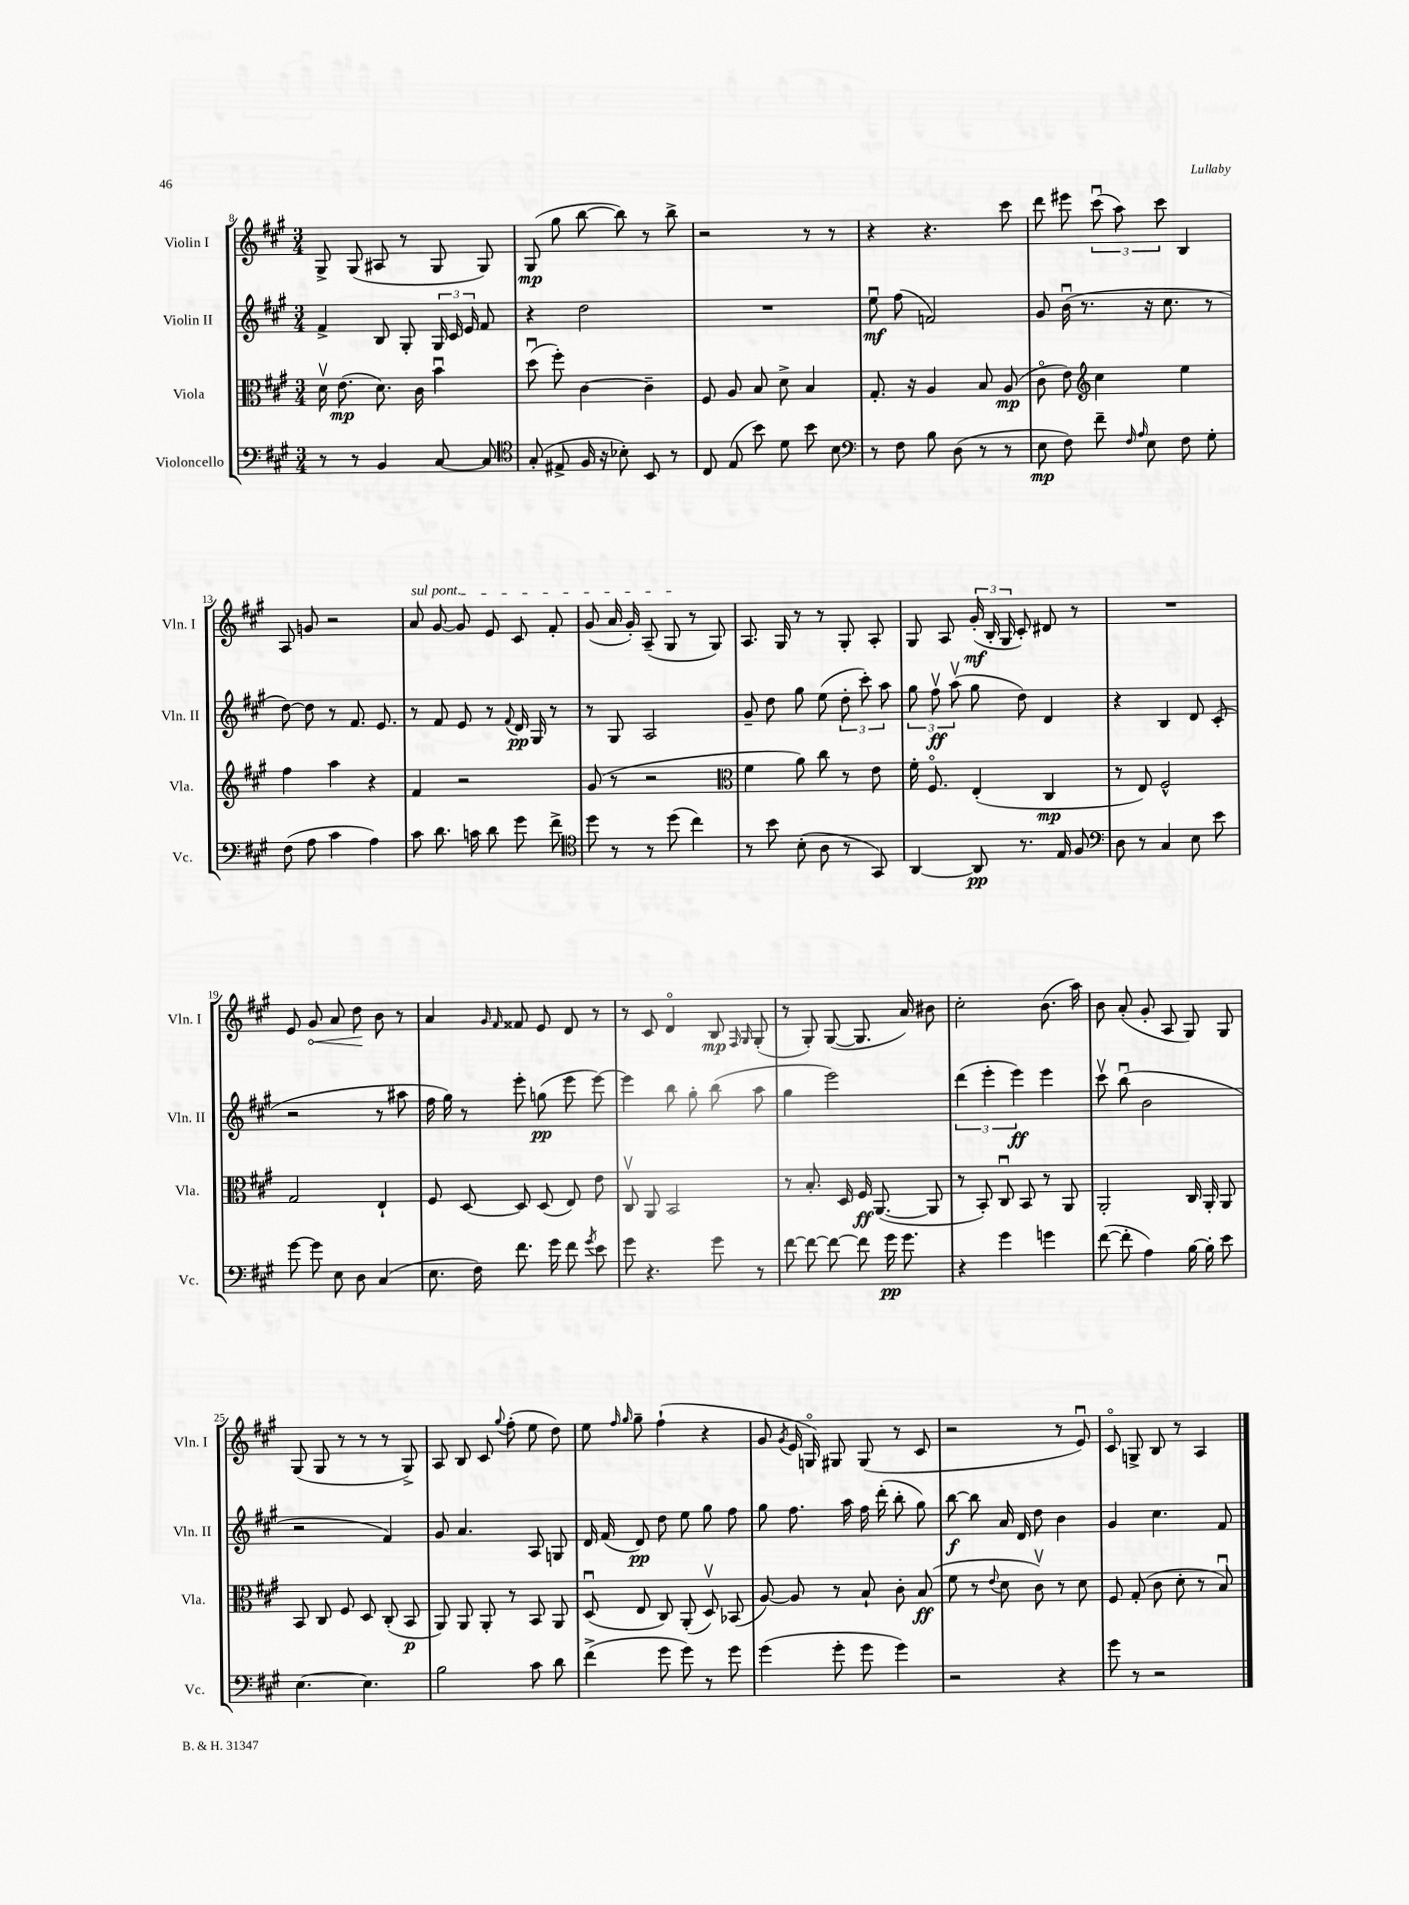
<<
\new StaffGroup <<
\new Staff = "s0" \with { instrumentName = "Violin I" shortInstrumentName = "Vln. I" } {
    \clef treble \key a \major \numericTimeSignature \time 3/4
    \autoBeamOff gis8-> gis8( ais8 r8 gis8 gis8) |
    gis8\mp( gis''8 b''8~ b''8) r8 b''8-> |
    r2 r8 r8 |
    r4 r4. cis'''8 |
    d'''8 eis'''8 \tuplet 3/2 { cis'''8\downbow( a''8) cis'''8 } b4 |
    a8 g'8 r2 |
    \once \override TextSpanner.bound-details.left.text = \markup { \italic "sul pont." } a'8\startTextSpan gis'8~ gis'8 e'8 cis'8 fis'8-. |
    gis'8( a'16 gis'16-.) a8--( gis8\stopTextSpan r8 gis8) |
    a8. gis16 r8 r8 gis8-. a8-. |
    gis8 a8 \tuplet 3/2 { gis'16-.\mf( b16-. gis16 } cis'8-.) dis'8 r8 |
    R2. |
    e'8 \once \override Hairpin.circled-tip = ##t gis'8\< a'8 d''8\! b'8 r8 |
    a'4 \grace { gis'16 fis'16 } fisis'8 e'8 d'8 r8 |
    r8 cis'8 d'4\flageolet b8\mp \grace { fis16 gis16 } gis8-.( |
    r8 gis8-.) gis8~( gis8. a'16) bis'8 |
    cis''2-. b'8.( a''16) |
    b'8 a'8-.( gis'8-. a8 gis8) gis8 |
    gis8( gis8 r8 r8 r8 gis8->) |
    a8 b8 cis'8 \appoggiatura { gis''8 } fis''8-.( e''8 d''8) |
    e''8 \grace { fis''16 gis''16 } gis''8-- fis''4-!( r4 |
    gis'8 \acciaccatura { gis'8 } e'16 g16\flageolet) gis8 gis8( r8 cis'8 |
    r2 r8 e'8\downbow) |
    cis'8\flageolet g8-> b8 r8 a4 \bar "|." |
}
\new Staff = "s1" \with { instrumentName = "Violin II" shortInstrumentName = "Vln. II" } {
    \clef treble \key a \major \numericTimeSignature \time 3/4
    \autoBeamOff fis'4-> b8 gis8-. \tuplet 3/2 { gis16 cis'16 e'16 } fis'8 |
    r4 d''2 |
    R2. |
    e''8\downbow\mf fis''8( f'2) |
    gis'8 b'16\downbow( r8. r16 cis''8. r8 |
    d''8~) d''8 r8 fis'8. e'8. |
    r8 fis'8 e'8 r8 \appoggiatura { fis'8 } d'16\pp gis16 r8 |
    r8 gis8 a2 |
    gis'8-- d''8 gis''8 e''8( \tuplet 3/2 { d''8-. cis'''8-.) a''8 } |
    \tuplet 3/2 { gis''8 fis''8\upbow\ff a''8\upbow( } gis''8 d''8) d'4 |
    r4 b4 d'8 cis'8-.( |
    r2 r8 ais''8 |
    fis''16 gis''16) r8 e'''8-. g''8\pp( e'''8 e'''8~) |
    e'''4 b''8 gis''8-. b''8( a''8 |
    gis''4 e'''2) |
    \tuplet 3/2 { d'''4( e'''4-. e'''4\ff) } e'''4 |
    cis'''8\upbow b''8\downbow( b'2 |
    r2 fis'4) |
    gis'8 a'4. a8 g8 |
    d'16 fis'16( d'8\pp) d''8 e''8 gis''8 fis''8 |
    gis''8 fis''8. a''16 fis''16 d'''16-.( b''8-. gis''8) |
    b''8~\f b''8 a'16 d'16 d''8 b'4 |
    gis'4 cis''4. fis'8 \bar "|." |
}
\new Staff = "s2" \with { instrumentName = "Viola" shortInstrumentName = "Vla." } {
    \clef alto \key a \major \numericTimeSignature \time 3/4
    \autoBeamOff d'16\upbow e'8.\mp( d'8.) cis'16 b'4\downbow |
    d''8\downbow( fis''8-.) cis'4~ cis'4-- |
    fis8 a8 b8 d'8-> b4 |
    gis8.-. r16 a4 b8 a8\mp( |
    cis'8\flageolet e'8) \clef treble cis''4 e''4 |
    fis''4 a''4 r4 |
    fis'4 r2 |
    gis'8( r8 r2 |
    \clef alto fis'4 a'8) cis''8 r8 e'8 |
    fis'16-. fis8.\flageolet e4-.( cis4\mp |
    r8 e8) fis2-^ |
    gis2 e4-! |
    fis8 d8~ d8 d8( e8) e'8 |
    cis8\upbow a,8 b,2 |
    r8 b8.-. d16 fis16\ff a,8.~( a,8 |
    r8 b,8-.) cis8\downbow b,8 r8 a,8 |
    a,2-. cis16 a,16-. a,8 |
    b,8 cis8 fis8 d8 cis8-.( b,8\p |
    a,8) a,8 a,8-. r8 b,8 a,8 |
    d8\downbow( e8 cis8) a,8-.( d8\upbow) bes,8( |
    a8~) a8 r8 b8-! cis'8-. b8\ff( |
    fis'8 r8 \appoggiatura { e'8 } d'8 cis'8\upbow) r8 d'8 |
    fis8 gis8-.( cis'8 d'8-. r8 b8\downbow) \bar "|." |
}
\new Staff = "s3" \with { instrumentName = "Violoncello" shortInstrumentName = "Vc." } {
    \clef bass \key a \major \numericTimeSignature \time 3/4
    \autoBeamOff r8 r8 b,4 cis8~ cis8 |
    \clef tenor gis8-.( eis8-> fis16 r16 bes8-.) b,8 r8 |
    cis8 e8( b'8) d'8 b'8 b8 |
    \clef bass r8 fis8 b8 d8( r8 r8 |
    e8\mp fis8) fis'8-- \grace { fis16 a16 } e8 fis8 gis8-. |
    fis8( a8 cis'4 a4) |
    cis'8 d'8. c'16 d'8 gis'8 fis'8-> |
    \clef tenor d''8 r8 r8 d''8( cis''4) |
    r8 b'8 b8-.( a8 r8 gis,8) |
    a,4~ a,8\pp r8. e16 fis8 |
    \clef bass d8 r8 cis4 e8 e'8 |
    gis'8~ gis'8 e8 d8 cis4( |
    e8. fis16) fis'8. gis'16 fis'8 \acciaccatura { gis'8 } e'8 |
    gis'8 r4. gis'8 r8 |
    fis'8~ fis'8~ fis'8~ fis'8 gis'16\pp gis'8. |
    r4 gis'4 g'4 |
    fis'8~( fis'8-. a4) b16~ b16-. e'8 |
    e4.~ e4. |
    b2 cis'8 d'8 |
    fis'4->( gis'8 gis'8) r8 gis'8 |
    gis'4( gis'8-. gis'8 gis'4) |
    r2 r4 |
    gis'8 r8 r2 \bar "|." |
}
>>
>>
\layout { \context { \Score currentBarNumber = #8 } }
